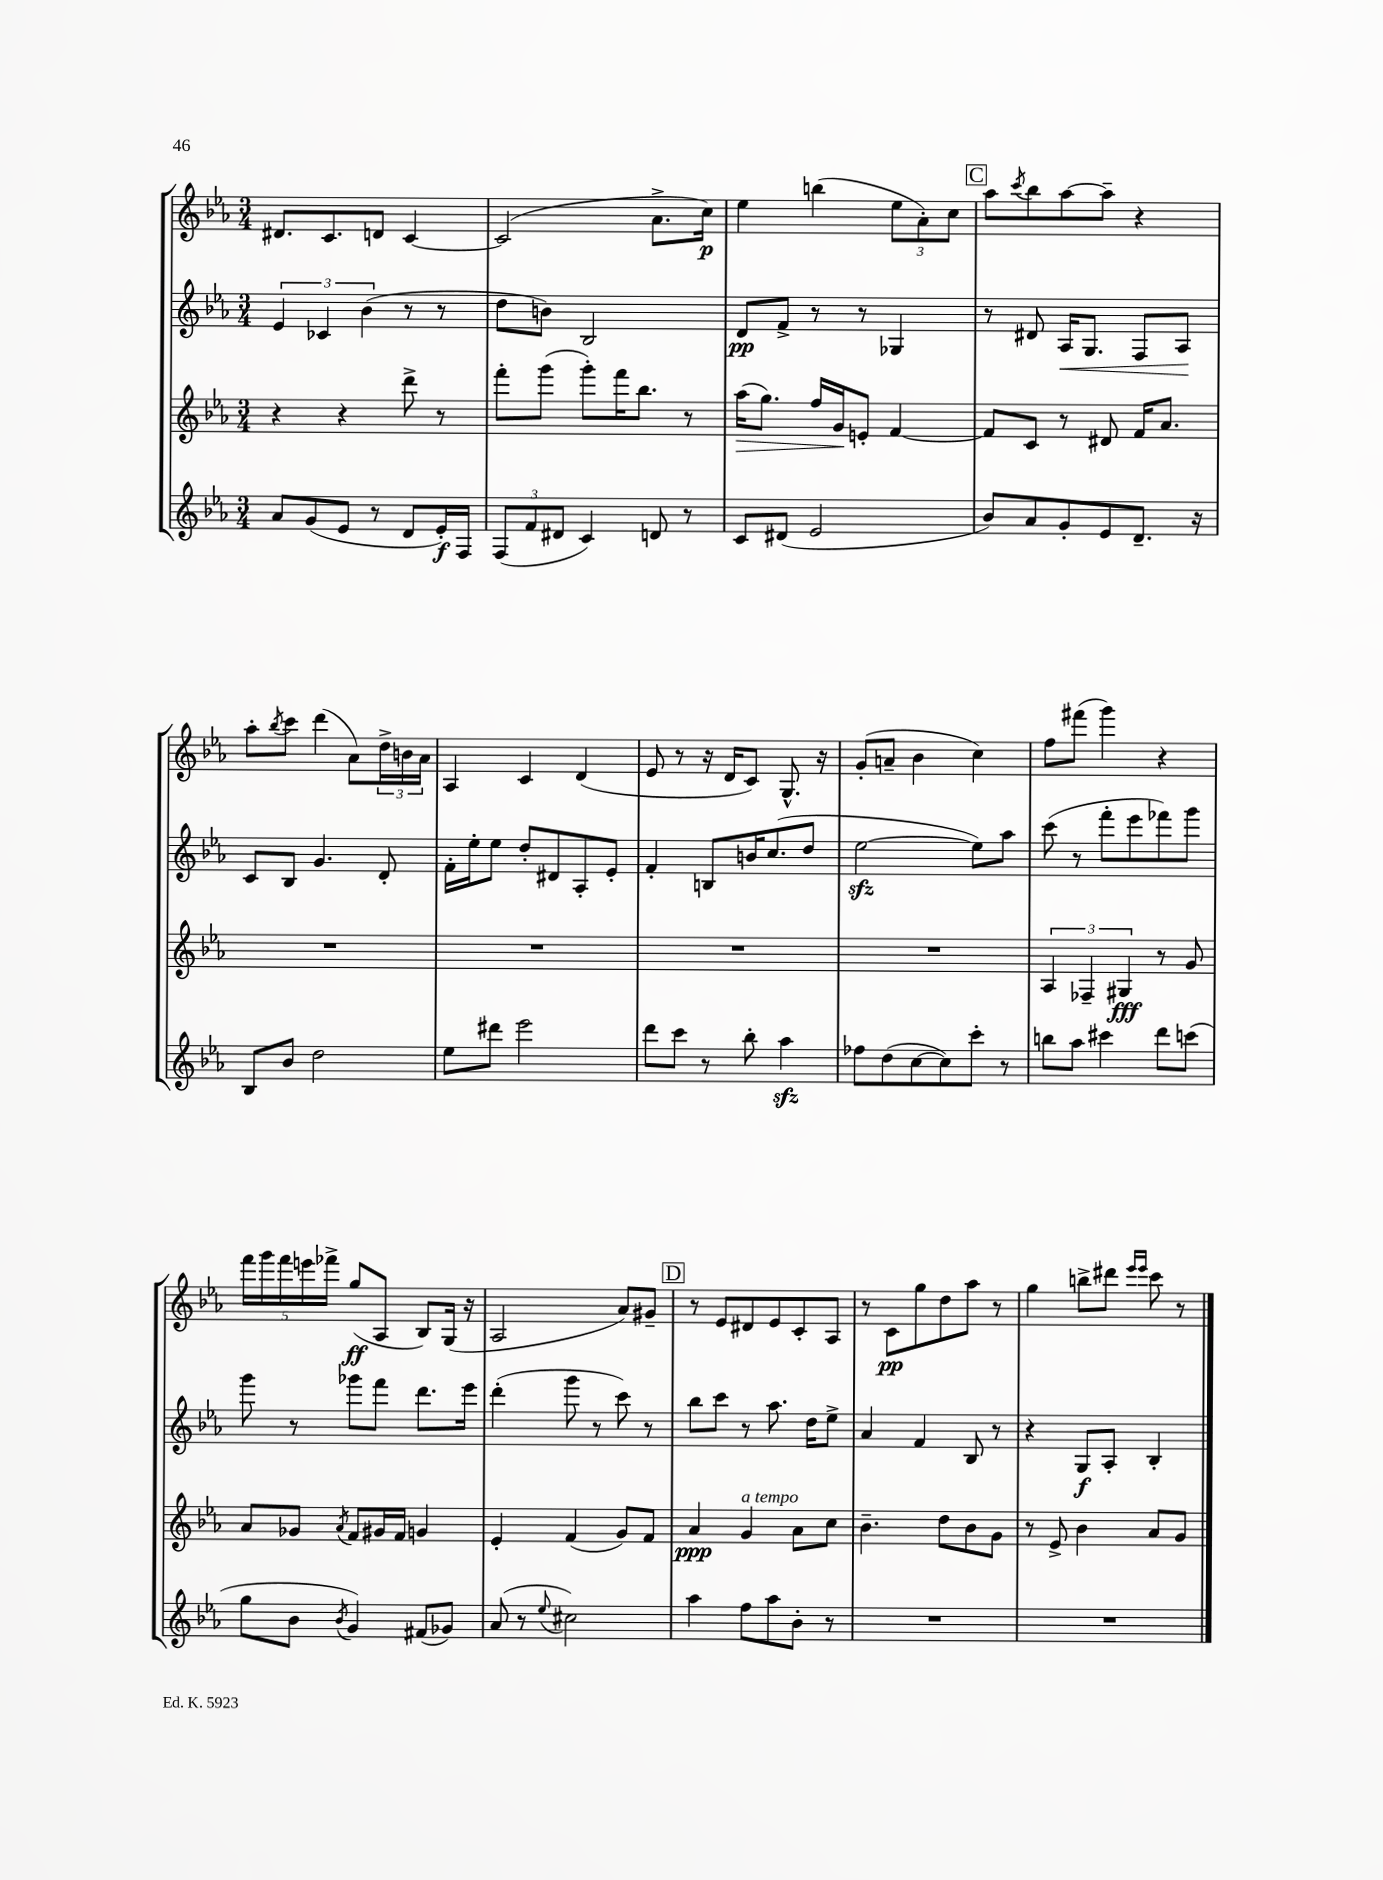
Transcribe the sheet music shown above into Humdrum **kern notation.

**kern	**kern	**kern	**kern
*staff4	*staff3	*staff2	*staff1
*clefG2	*clefG2	*clefG2	*clefG2
*k[b-e-a-]	*k[b-e-a-]	*k[b-e-a-]	*k[b-e-a-]
*M3/4	*M3/4	*M3/4	*M3/4
8a-	4r	6e-	8.d#
(8g	.	.	.
.	.	6c-	.
.	.	.	8.c
8e-	4r	.	.
.	.	(6b-	.
8r	.	.	8d
8d	8ddd^	8r	[4c
16e-')	8r	8r	.
16F	.	.	.
=	=	=	=
(12F	8fff'	8dd	(2c]
12f	.	.	.
.	(8ggg	8b)	.
12d#	.	.	.
4c)	8ggg')	2B-	.
.	16fff	.	.
.	8.bb-	.	.
8d	.	.	8.a-^
8r	8r	.	.
.	.	.	16cc)
=	=	=	=
8c	(16aa-	8d	4ee-
.	8.gg)	.	.
(8d#	.	8f^	.
2e-	16ff	8r	(4bb
.	16g	.	.
.	8e'	8r	.
.	[4f	4G-	12ee-
.	.	.	12a-')
.	.	.	12cc
=	=	=	=
8b-)	8f]	8r	8aa-
.	.	.	8qccc
8a-	8c	8d#	8bb-
8g'	8r	16A-	[8aa-
.	.	8.G	.
8e-	8d#	.	8aa-~]
8.d~	16f	8F	4r
.	8.a-	.	.
.	.	8A-	.
16r	.	.	.
=	=	=	=
8B-	2.r	8c	8aa-'
.	.	.	8qbb-
8b-	.	8B-	8ccc
2dd	.	4.g	(4ddd
.	.	.	8a-)
.	.	8d'	24dd^
.	.	.	24b
.	.	.	24a-
=	=	=	=
8ee-	2.r	16f'	4A-
.	.	16ee-'	.
8ddd#	.	8ee-	.
2eee-	.	8dd'	4c
.	.	8d#	.
.	.	8A-'	(4d
.	.	8e-'	.
=	=	=	=
8ddd	2.r	4f'	8e-
8ccc	.	.	8r
8r	.	8B	16r
.	.	.	16d
8bb-'	.	16b	8c)
.	.	(8.cc	.
4aa-	.	.	8.G^^
.	.	8dd	.
.	.	.	16r
=	=	=	=
8ff-	2.r	[2ee-	(8g'
(8dd	.	.	8a~
[8cc	.	.	4b-
8cc])	.	.	.
8ccc'	.	8ee-])	4cc)
8r	.	8aa-	.
=	=	=	=
8bb	6A-	(8ccc	8ff
8aa-	.	8r	(8fff#
.	6F-~	.	.
4ccc#	.	8fff'	4ggg)
.	6G#	.	.
.	.	8eee-	.
8ddd	8r	8fff-)	4r
(8ccc	8g	8ggg	.
=	=	=	=
8gg	8a-	8ggg	20fff
.	.	.	20ggg
.	.	.	20fff
8b-	8g-	8r	.
.	.	.	20eee
.	.	.	20fff-^
8qb-	8qa-	.	.
4g)	8f	8ggg-	(8gg
.	16g#	8fff	8A-
.	16f	.	.
(8f#	4g	8.ddd	8B-)
8g-)	.	.	(16G
.	.	16eee-	16r
=	=	=	=
(8a-	4e-'	(4ddd'	2A-
8r	.	.	.
8qqee-	.	.	.
2cc#)	(4f	8ggg	.
.	.	8r	.
.	8g)	8ccc)	8a-)
.	8f	8r	8g#~
=	=	=	=
4aa-	4a-	8bb-	8r
.	.	8ccc	8e-
8ff	4g	8r	8d#
8aa-	.	8.aa-	8e-
8b-'	8a-	.	8c'
.	.	16dd	.
8r	8cc	8ee-^	8A-
=	=	=	=
2.r	4.b-~	4a-	8r
.	.	.	8c
.	.	4f	8gg
.	8dd	.	8dd
.	8b-	8B-	8aa-
.	8g	8r	8r
=	=	=	=
2.r	8r	4r	4gg
.	8e-^	.	.
.	4b-	8G	8bb^
.	.	8A-'	8ddd#
.	.	.	16qqeee-
.	.	.	16qqeee-
.	8a-	4B-'	8ccc
.	8g	.	8r
==	==	==	==
*-	*-	*-	*-
